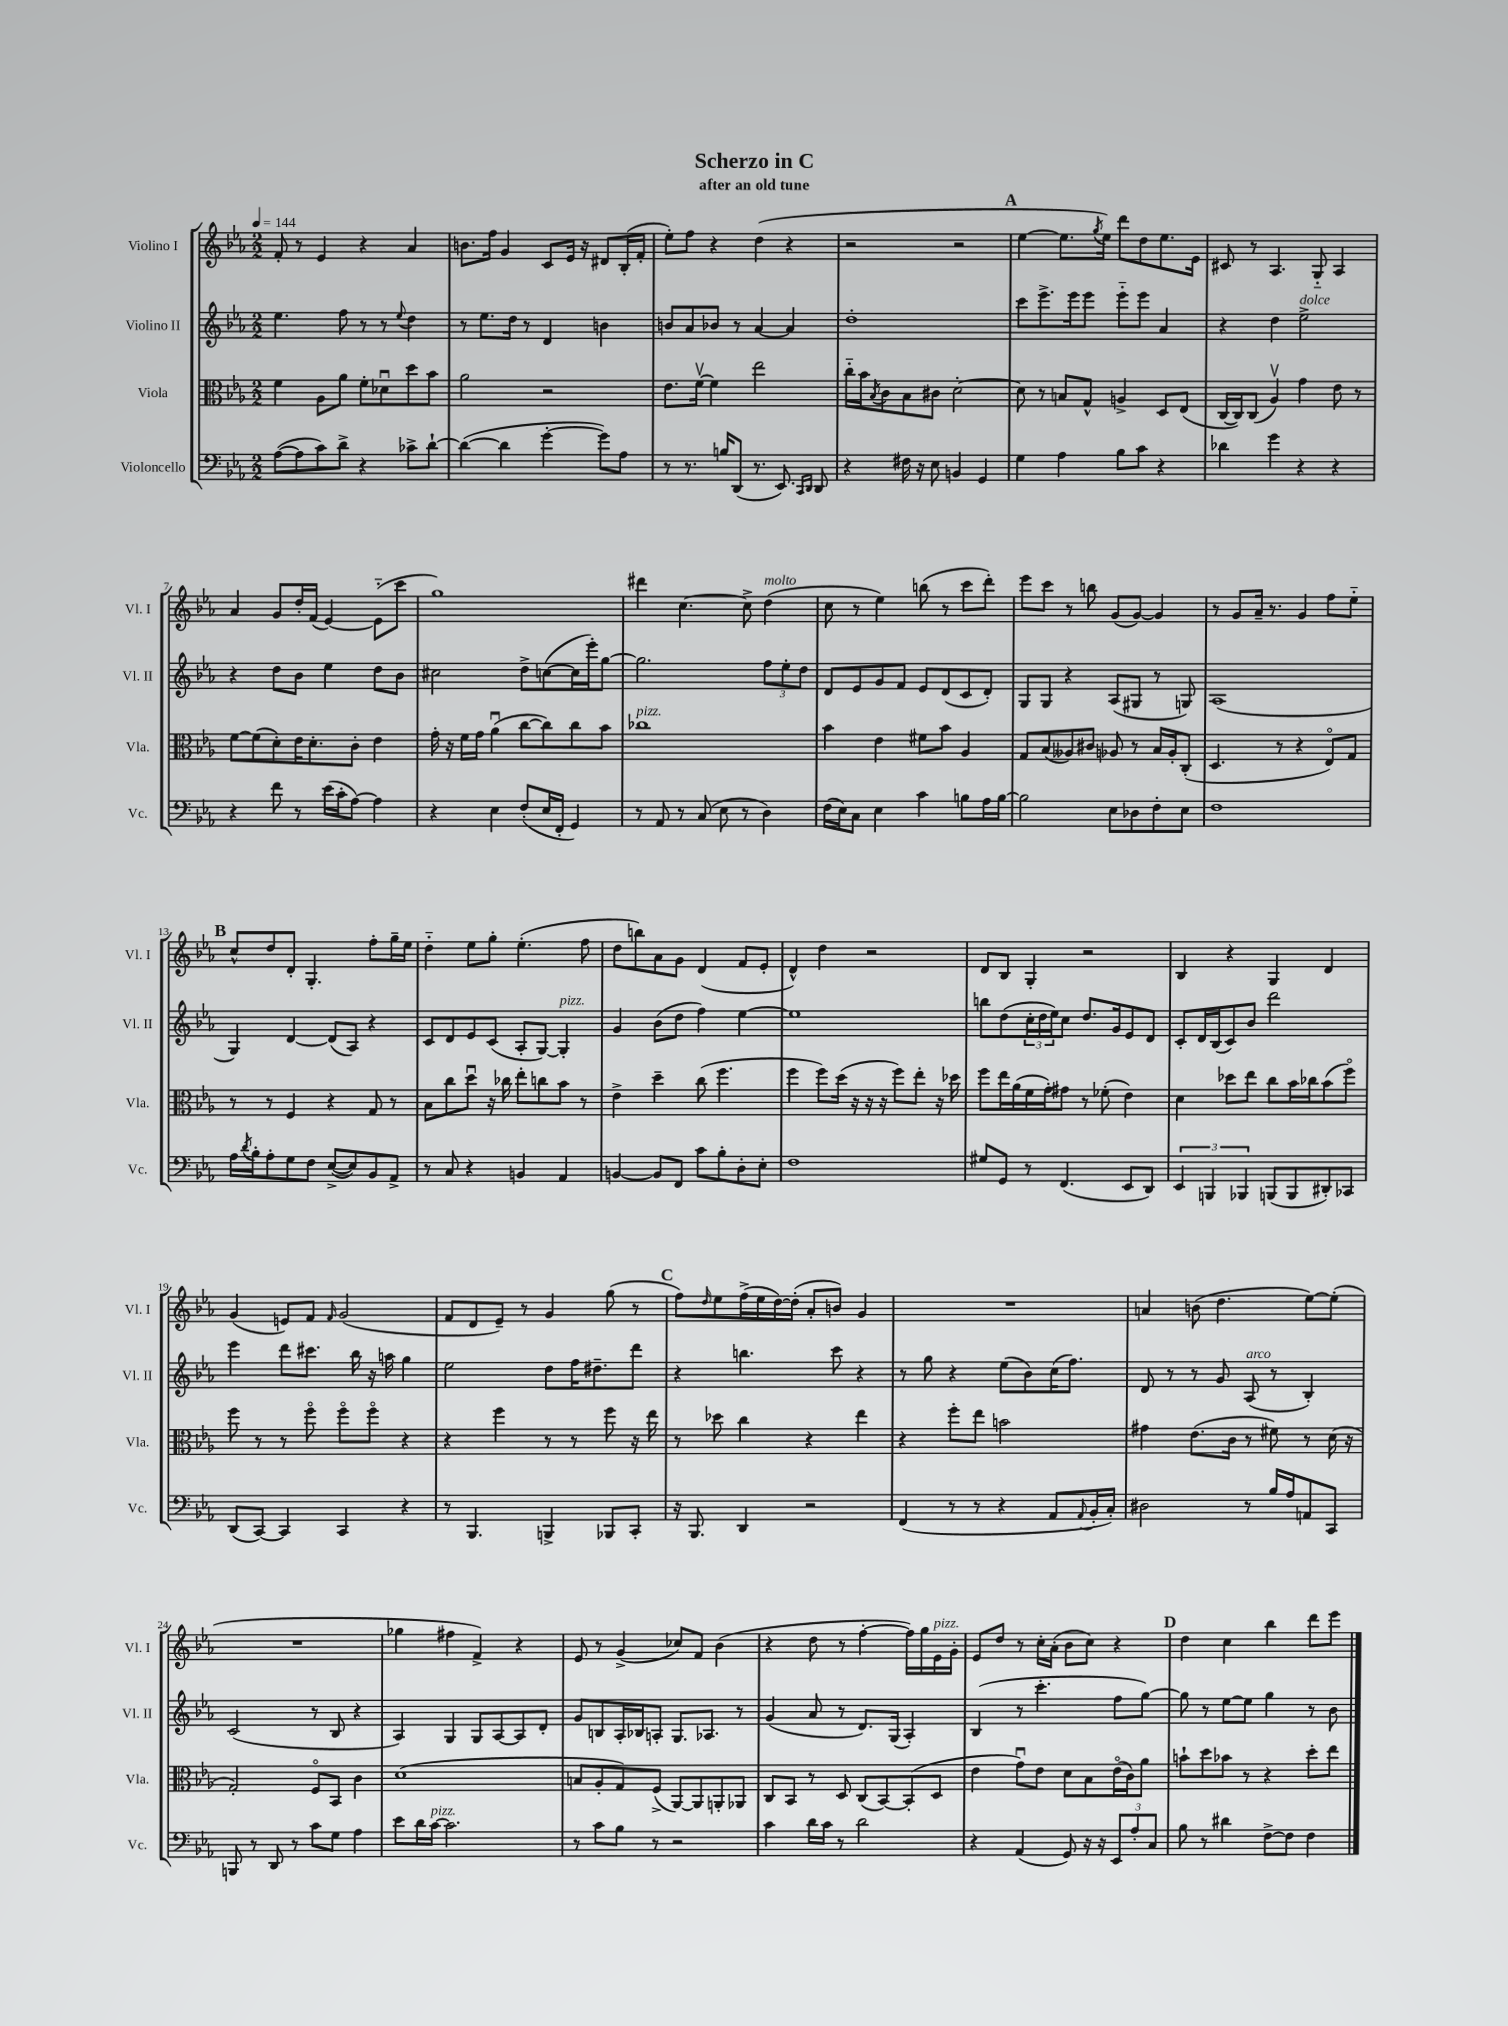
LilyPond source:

\header { title = "Scherzo in C" subtitle = "after an old tune" }
<<
\new StaffGroup <<
\new Staff = "s0" \with { instrumentName = "Violino I" shortInstrumentName = "Vl. I" } {
    \clef treble \key ees \major \numericTimeSignature \time 2/2 \tempo 4 = 144
    f'8-. r8 ees'4 r4 aes'4 |
    b'8. f''16 g'4 c'8 ees'16 r16 dis'8 bes16-.( f'16-. |
    ees''8-.) f''8 r4 d''4( r4 |
    r2 r2 |
    \mark \markup { \bold "A" } ees''4~ ees''8. \acciaccatura { g''8 } ees''16) d'''8 d''8 ees''8. ees'16 |
    cis'8 r8 aes4. g8-_ aes4 |
    aes'4 g'8 d''16-. f'16( ees'4~) ees'8-_( c'''8 |
    g''1) |
    dis'''4 c''4.~ c''8-> d''4^\markup { \italic "molto" }( |
    c''8 r8 ees''4) b''8( r8 c'''8 d'''8-.) |
    ees'''8 c'''8 r8 b''8 g'8( g'8~) g'4 |
    r8 g'8 aes'16-- r8. g'4 f''8 ees''8-_ |
    \mark \markup { \bold "B" } c''8-^ d''8 d'8-. g4.-. f''8-. g''16-- ees''16 |
    d''4-_ ees''8 g''8-. ees''4.-.( f''8 |
    d''8 b''8) aes'8 g'8 d'4( f'8 ees'8-. |
    d'4-^) d''4 r2 |
    d'8 bes8 g4-. r2 |
    bes4 r4 g4 d'4 |
    g'4( e'8) f'8 \grace { f'16 } g'2( |
    f'8 d'8 ees'8--) r8 g'4 g''8( r8 |
    \mark \markup { \bold "C" } f''8) \grace { d''16 } ees''8 f''16->( ees''16 d''16~) d''16-.( aes'8-. b'8) g'4 |
    R1 |
    a'4 b'8( d''4. ees''8~) ees''8-.( |
    R1 |
    ges''4 fis''4 f'4->) r4 |
    ees'8 r8 g'4->( ces''8) f'8 bes'4( |
    r4 d''8 r8 f''4~-. f''16) g''16 ees'16^\markup { \italic "pizz." } g'16-. |
    ees'8 d''8 r8 c''16-. aes'16-.( bes'8 c''8) r4 |
    \mark \markup { \bold "D" } d''4 c''4 bes''4 d'''8 ees'''8 \bar "|." |
}
\new Staff = "s1" \with { instrumentName = "Violino II" shortInstrumentName = "Vl. II" } {
    \clef treble \key ees \major \numericTimeSignature \time 2/2
    ees''4. f''8 r8 r8 \appoggiatura { ees''8 } d''4 |
    r8 ees''8. d''16 r8 d'4 b'4 |
    b'8 aes'8 bes'8 r8 aes'4~ aes'4 |
    d''1-. |
    \mark \markup { \bold "A" } c'''8 ees'''8.-> ees'''16 ees'''8 ees'''8-_ ees'''8 aes'4 |
    r4 d''4 ees''2->^\markup { \italic "dolce" } |
    r4 d''8 bes'8 ees''4 d''8 bes'8 |
    cis''2 d''8-> c''8~( c''16 ees'''16-.) g''8~ |
    g''2. \tuplet 3/2 { f''8 ees''8-. d''8 } |
    d'8 ees'8 g'8 f'8 ees'8 d'8( c'8 d'8-.) |
    g8 g8 r4 aes8( gis8 r8 g8) |
    aes1( |
    \mark \markup { \bold "B" } g4) d'4~ d'8( aes8) r4 |
    c'8 d'8 ees'8 c'8( aes8-. g8~) g4-.^\markup { \italic "pizz." } |
    g'4 bes'8( d''8 f''4) ees''4~ |
    ees''1 |
    b''8 d''8( \tuplet 3/2 { c''16-. d''16 ees''16) } c''8 d''8. g'16 ees'8 d'8 |
    c'8-. d'16 bes16( c'8) bes'8 d'''2 |
    ees'''4 d'''8 cis'''8. bes''16 r16 a''16 g''4 |
    ees''2 d''8 f''16 dis''8.-- d'''8 |
    \mark \markup { \bold "C" } r4 b''4. c'''8 r4 |
    r8 g''8 r4 ees''8( bes'8) c''16( f''8.) |
    d'8 r8 r8 g'8 aes8^\markup { \italic "arco" }( r8 bes4-.) |
    c'2( r8 bes8 r4 |
    aes4) g4 g8 aes8~ aes8 d'8-. |
    g'8 b8 aes16-. bes16 a8-. g8. aes8. r8 |
    g'4( aes'8 r8 d'8.) g16( aes4-.) |
    bes4( r8 c'''4.-. f''8 g''8~) |
    \mark \markup { \bold "D" } g''8 r8 ees''8~ ees''8 g''4 r8 bes'8 \bar "|." |
}
\new Staff = "s2" \with { instrumentName = "Viola" shortInstrumentName = "Vla." } {
    \clef alto \key ees \major \numericTimeSignature \time 2/2
    f'4 aes8 aes'8 f'8-. des'8\downbow d''8 bes'8 |
    aes'2 r2 |
    ees'8. f'16~\upbow f'4 ees''2 |
    c''16-_ bes'16 \acciaccatura { bes8 } c'8 bes8 cis'8 d'2~-. |
    \mark \markup { \bold "A" } d'8 r8 b8 g8-^ a4-> d8 ees8( |
    c16~ c16) c8( aes4\upbow) g'4 ees'8 r8 |
    f'8~ f'8( d'8-.) ees'16 d'8.-. c'8-. ees'4 |
    g'16-. r16 f'16 g'16 aes'4\downbow( c''8~ c''8) c''8 bes'8 |
    ces''1^\markup { \italic "pizz." } |
    bes'4 ees'4 fis'8 bes'8 aes4 |
    g8 bes8( aeses8) cis'8 aes8 r8 bes16 aes16-. c8-.( |
    d4. r8 r4 ees8\flageolet) g8 |
    \mark \markup { \bold "B" } r8 r8 f4 r4 g8 r8 |
    bes8 c''8 d''8\downbow r16 ces''16 ees''8-. c''8 bes'8 r8 |
    ees'4-> d''4-- c''8( f''4. |
    f''4 f''8) d''16( r16 r16 r16 f''8) ees''8-. r16 des''16 |
    f''8 ees''16 aes'16( f'16 g'16-.) gis'8 r8 fes'8-.( ees'4) |
    d'4 des''8 ees''8 c''8 bes'16 ces''16 bes'8( f''8\flageolet) |
    f''8 r8 r8 f''8\flageolet f''8\flageolet f''8\flageolet r4 |
    r4 f''4 r8 r8 f''8 r16 ees''16 |
    \mark \markup { \bold "C" } r8 des''8 c''4 r4 ees''4 |
    r4 f''8-. ees''8 b'2 |
    gis'4 ees'8.( c'16 r8 fis'8) r8 d'16( r16 |
    g2-.) f8\flageolet bes,8 c'4 |
    d'1( |
    b8 aes8-. g8) f8->( aes,8~) aes,8 a,8-. aes,8 |
    c8 bes,8 r8 d8 c8( bes,8~) bes,8-.( d8 |
    ees'4 g'8\downbow) ees'8 d'8 bes8 ees'16\flageolet( c'16) aes'8 |
    \mark \markup { \bold "D" } b'8-! d''8 bes'8 r8 r4 d''8-. ees''8 \bar "|." |
}
\new Staff = "s3" \with { instrumentName = "Violoncello" shortInstrumentName = "Vc." } {
    \clef bass \key ees \major \numericTimeSignature \time 2/2
    aes8~( aes8 c'8) d'8-> r4 ces'8-> d'8~-! |
    d'4~( d'4 g'4~-. g'8) aes8 |
    r8 r8. b16 d,8( r8. ees,8.) \grace { c,16 d,16 } d,8 |
    r4 fis16 r16 ees8 b,4 g,4 |
    \mark \markup { \bold "A" } g4 aes4 bes8 c'8 r4 |
    des'4 g'4 r4 r4 |
    r4 f'8 r8 ees'16( c'16-. aes8~) aes4 |
    r4 ees4 f8-.( ees16 f,16-. g,4) |
    r8 aes,8 r8 c8( ees8 r8 d4) |
    f16( ees16) c8 ees4 c'4 b8 aes16 b16~ |
    b2 ees8 des8 f8-. ees8 |
    f1 |
    \mark \markup { \bold "B" } aes16 \acciaccatura { d'8 } bes16-. aes8-. g8 f8 ees8~->( ees8) bes,8 aes,8-> |
    r8 c8 r4 b,4 aes,4 |
    b,4~ b,8 f,8 c'8 bes8-. d8-. ees8-. |
    f1 |
    gis8 g,8 r8 f,4.( ees,8 d,8) |
    \tuplet 3/2 { ees,4 b,,4 bes,,4 } b,,8( b,,8 dis,8-.) ces,8 |
    d,8( c,8~) c,4 c,4 r4 |
    r8 bes,,4. b,,4-> bes,,8 c,8-. |
    \mark \markup { \bold "C" } r16 bes,,8. d,4 r2 |
    f,4( r8 r8 r4 aes,8 \appoggiatura { aes,8 } bes,16-. c16-.) |
    dis2 r8 bes16 aes16 a,8 c,8 |
    b,,8 r8 d,8 r8 c'8 g8 aes4 |
    ees'8 d'16 c'16~^\markup { \italic "pizz." } c'2. |
    r8 c'8 bes8 r8 r2 |
    c'4 d'16 c'16 r8 d'2 |
    r4 aes,4( g,8) r16 r16 \tuplet 3/2 { ees,8 aes8-. c8 } |
    \mark \markup { \bold "D" } bes8 r8 dis'4 f8~-> f8 f4 \bar "|." |
}
>>
>>
